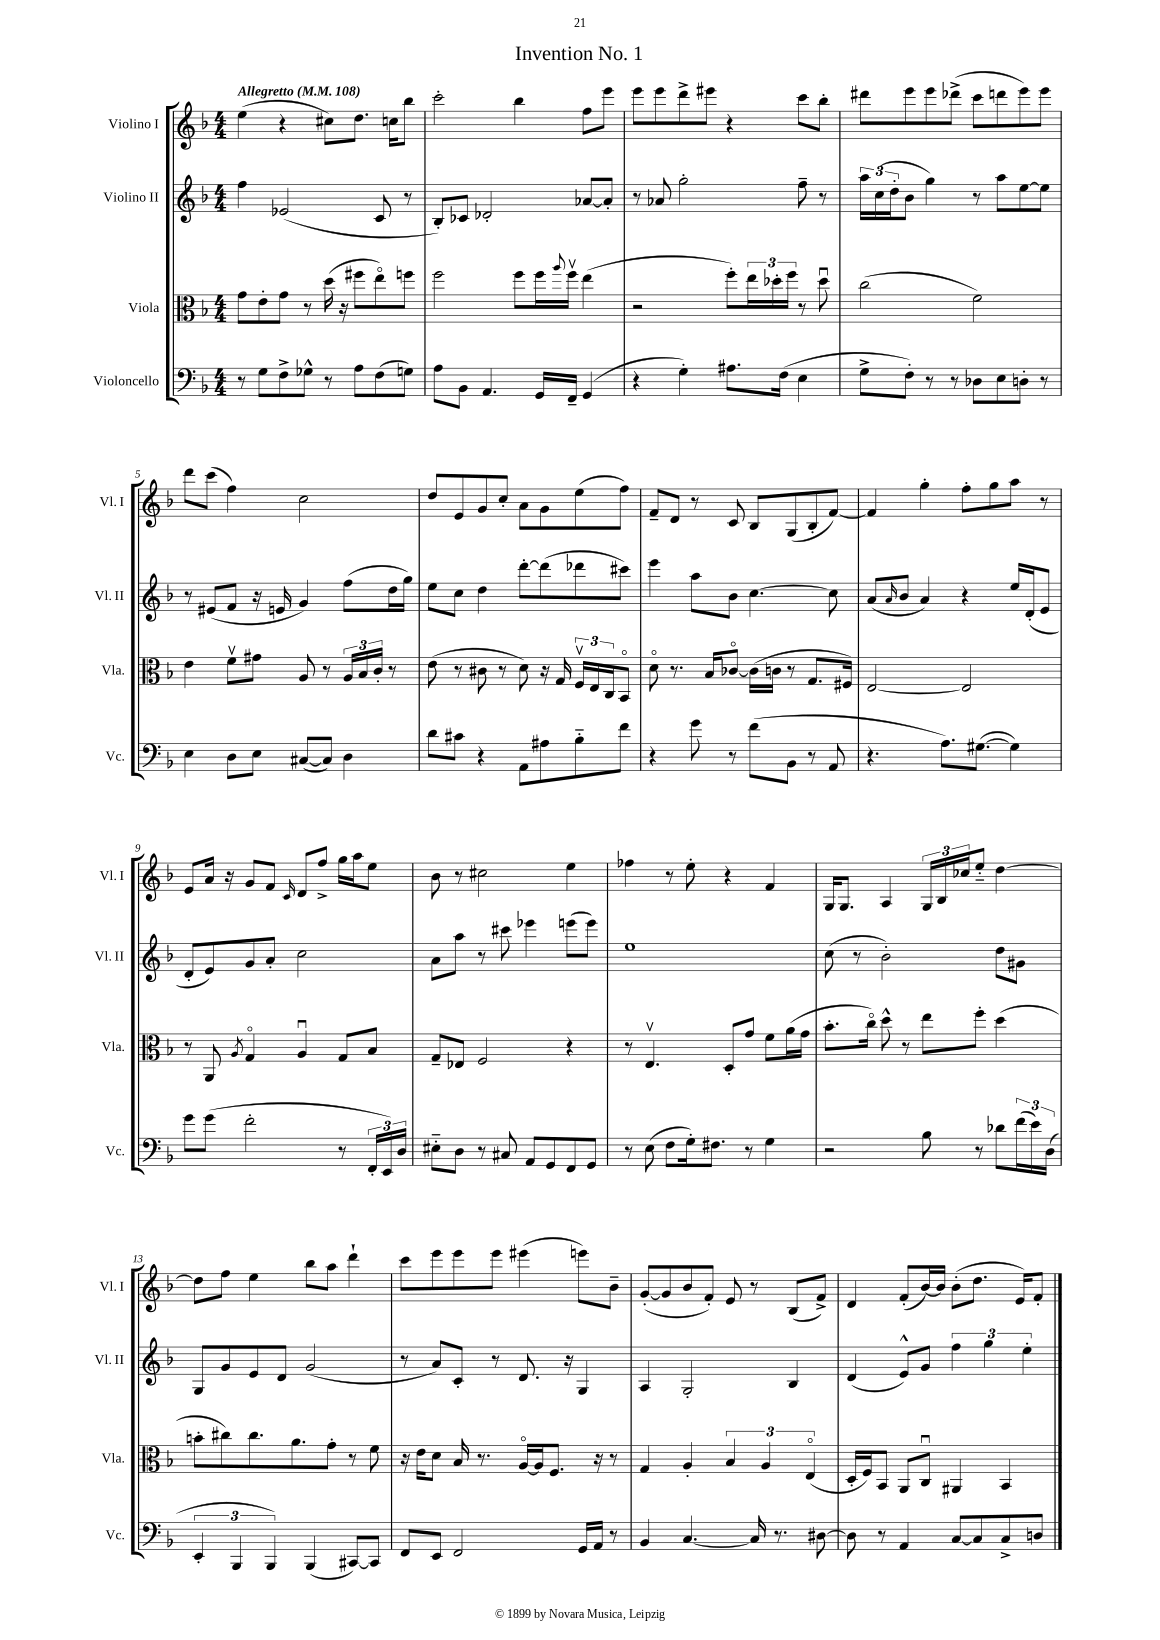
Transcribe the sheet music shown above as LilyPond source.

\header { title = "Invention No. 1" }
<<
\new StaffGroup <<
\new Staff = "s0" \with { instrumentName = "Violino I" shortInstrumentName = "Vl. I" } {
    \clef treble \key f \major \numericTimeSignature \time 4/4 \tempo "Allegretto" 4 = 108
    e''4( r4 cis''8) d''8. c''16 bes''8 |
    c'''2-. bes''4 f''8 e'''8 |
    e'''8 e'''8 d'''8-> eis'''8 r4 c'''8 bes''8-. |
    dis'''8 e'''8 e'''8 des'''8->( c'''8 d'''8 e'''8) e'''8 |
    d'''8 c'''8( f''4) c''2 |
    d''8 e'8 g'8 c''8-. a'8 g'8 e''8( f''8) |
    f'8-- d'8 r8 c'8 bes8 g8( bes8-. f'8~) |
    f'4 g''4-. f''8-. g''8 a''8 r8 |
    e'8 a'16 r16 g'8 f'8 \grace { c'16 } d'8 f''8-> g''16 a''16 e''8 |
    bes'8 r8 cis''2 e''4 |
    fes''4 r8 e''8-. r4 f'4 |
    g16 g8. a4 \tuplet 3/2 { g16 bes16 ces''16 } e''8-_ d''4~ |
    d''8 f''8 e''4 bes''8 a''8 d'''4-! |
    c'''8 e'''8 e'''8 e'''8 eis'''4( e'''8) bes'8-- |
    g'8~-.( g'8 bes'8 f'8-.) e'8 r8 bes8( f'8->) |
    d'4 f'8-.( bes'16~) bes'16 bes'8-.( d''8. e'16) f'8-. \bar "|." |
}
\new Staff = "s1" \with { instrumentName = "Violino II" shortInstrumentName = "Vl. II" } {
    \clef treble \key f \major \numericTimeSignature \time 4/4
    f''4 ees'2( c'8 r8 |
    bes8-.) ces'8 des'2-. aes'8~ aes'8-. |
    r8 aes'8 g''2-. f''8-- r8 |
    \tuplet 3/2 { a''16 c''16( d''16-. } bes'8 g''4) r8 a''8 e''8~ e''8 |
    r8 eis'8( f'8 r16 e'16 g'4) f''8( d''16 g''16) |
    e''8 c''8 d''4 d'''8~-. d'''8( des'''8 cis'''8) |
    e'''4 a''8 bes'8 c''4.~ c''8 |
    a'8( \grace { a'16 } bes'8 a'4) r4 e''16 d'16-.( e'8 |
    d'8-. e'8) g'8 a'8-. c''2 |
    a'8 a''8 r8 cis'''8 ees'''4 e'''8( e'''8) |
    e''1 |
    c''8( r8 bes'2-.) d''8 gis'8 |
    g8 g'8 e'8 d'8 g'2( |
    r8 a'8) c'8-. r8 d'8. r16 g4 |
    a4 g2-. bes4 |
    d'4( e'8-^) g'8 \tuplet 3/2 { f''4 g''4 e''4-. } \bar "|." |
}
\new Staff = "s2" \with { instrumentName = "Viola" shortInstrumentName = "Vla." } {
    \clef alto \key f \major \numericTimeSignature \time 4/4
    g'8 e'8-. g'8 r8 d''16( r16 fis''8 e''8\flageolet) f''8 |
    f''2 f''8 f''16 \appoggiatura { a''8 } f''16\upbow e''4( |
    r2 f''8-.) \tuplet 3/2 { e''16 des''16-. f''16 } r8 des''8\downbow |
    c''2( f'2) |
    e'4 f'8\upbow gis'8 a8 r8 \tuplet 3/2 { a16 bes16 c'16-. } r8 |
    e'8( r8 cis'8 r8 d'8) r16 g16 \tuplet 3/2 { f16\upbow e16 c16 } bes,8\flageolet |
    d'8\flageolet r8. bes16 ces'8~\flageolet ces'16( c'16 r8 g8. fis16) |
    e2~ e2 |
    r8 a,8 \acciaccatura { a8 } g4\flageolet a4\downbow g8 bes8 |
    g8-- ees8 f2 r4 |
    r8 e4.\upbow d8-. g'8 f'8 a'16( g'16 |
    bes'8.-. c''16\flageolet) d''8-^ r8 e''8 f''8-. d''4( |
    b'8-. cis''8) cis''8. a'8. g'8-. r8 f'8 |
    r16 e'16 d'8 bes16 r8. a16~\flageolet a16 f8. r16 r8 |
    g4 a4-. \tuplet 3/2 { bes4 a4 e4\flageolet( } |
    d16-. f16) bes,8 a,8 c8\downbow ais,4 bes,4 \bar "|." |
}
\new Staff = "s3" \with { instrumentName = "Violoncello" shortInstrumentName = "Vc." } {
    \clef bass \key f \major \numericTimeSignature \time 4/4
    r8 g8 f8-> ges8-^ r8 a8 f8( g8) |
    a8 bes,8 a,4. g,16 f,16-- g,4( |
    r4 g4-.) ais8. f16( e4 |
    g8-> f8-.) r8 r8 des8 e8 d8-. r8 |
    e4 d8 e8 cis8~( cis8) d4 |
    d'8 cis'8 r4 a,8 ais8 bes8-_ f'8 |
    r4 g'8 r8 f'8( bes,8 r8 a,8 |
    r4. a8.) gis8.~( gis4) |
    g'8 g'8( f'2-. r8 \tuplet 3/2 { f,16-. e,16) d16 } |
    eis8-_ d8 r8 cis8 a,8 g,8 f,8 g,8 |
    r8 e8( f8 g16-.) fis8. r8 g4 |
    r2 bes8 r8 des'8 \tuplet 3/2 { f'16( e'16) d16( } |
    \tuplet 3/2 { e,4-. bes,,4 bes,,4) } bes,,4( cis,8~) cis,8 |
    f,8 e,8 f,2 g,16 a,16 r8 |
    bes,4 c4.~ c16 r8. dis8~ |
    dis8 r8 a,4 c8~ c8 c8-> d8 \bar "|." |
}
>>
>>
